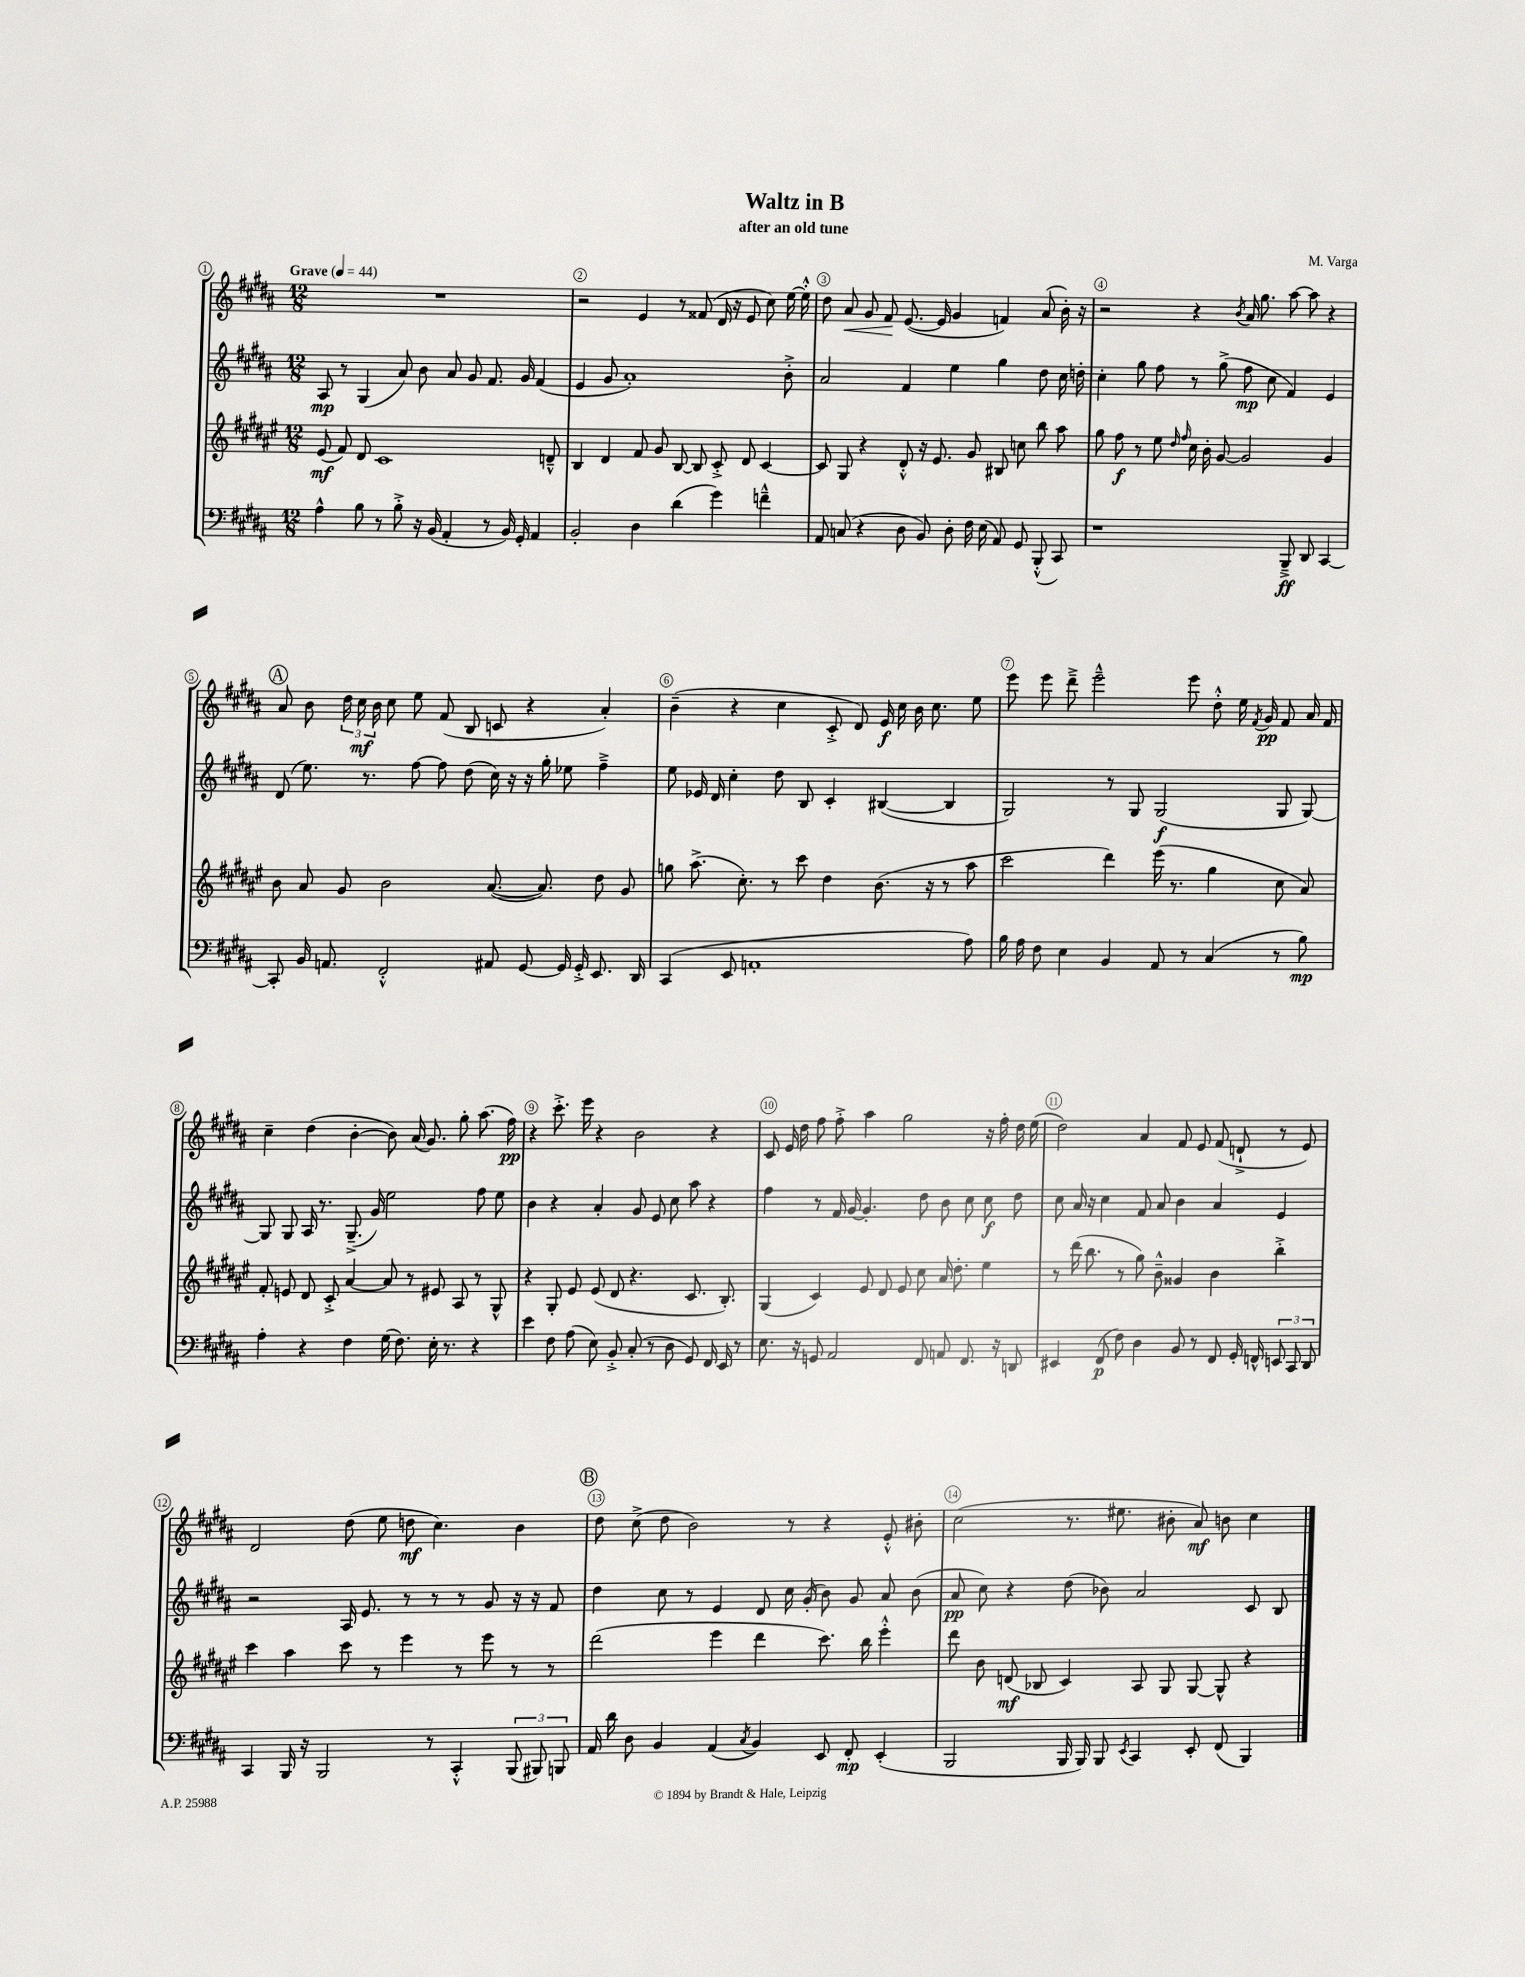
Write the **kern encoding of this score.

**kern	**kern	**kern	**kern
*staff4	*staff3	*staff2	*staff1
*clefF4	*clefG2	*clefG2	*clefG2
*k[f#c#g#d#a#]	*k[f#c#g#d#a#e#]	*k[f#c#g#d#a#]	*k[f#c#g#d#a#]
*M12/8	*M12/8	*M12/8	*M12/8
*MM44	*MM44	*MM44	*MM44
4A#^^	(8e#	8A#	1.r
.	8f#)	8r	.
8B	8d#	(4G#	.
8r	1c#	.	.
8B'^	.	8a#)	.
16r	.	8b	.
(16BB	.	.	.
4AA#'	.	8a#	.
.	.	8g#	.
8r	.	8.f#	.
16BB)	.	.	.
16GG#'	.	16g#	.
4AA#	.	(4f#	.
.	8d~^^	.	.
=	=	=	=
2BB'	4B	4e	2r
.	4d#	8g#	.
.	.	1a#')	.
4D#	8f#	.	4e
.	8g#	.	.
(4d#	[8B	.	8r
.	8B]	.	(8f##
4g#)	8c#'^	.	16d#
.	.	.	16r
.	8d#	.	8e
4f~^^	[4c#	.	8cc#)
.	.	8b'^	[16ee
.	.	.	16ee'^^]
=	=	=	=
8AA#	8c#]	2a#	8dd#
(8C	8G#	.	8a#
4r	4r	.	8g#
.	.	.	8f#
8D#	8d#'^^	4f#	([8.e
8BB)	16r	.	.
.	8.e#	.	16e]
8D#'	.	4ee	4g#
16F#	8g#	.	.
(16E	.	.	.
8AA#)	8B#	4gg#	4f)
8GG#	8cc	.	.
(8BBB'^^	8bb	8dd#	(8a#
8CC#)	8aa#	16cc#	16b')
.	.	16dd'	16r
=	=	=	=
1r	8gg#	4cc#'	2r
.	8ff#	.	.
.	8r	8gg#	.
.	8ee#	8ff#	.
.	16qqdd#	.	.
.	16qqff#	.	.
.	16cc#	8r	4r
.	16b'	.	.
.	[8g#	(8gg#^	.
.	.	.	8qb
.	2g#]	8ff#	16a#
.	.	.	8.gg#
.	.	8cc#	.
8BBB~^	.	4f#)	[8aa#
8DD#	.	.	8aa#]
[4CC#	4g#	4e	4r
=	=	=	=
8CC#']	8b	(8d#	8a#
16BB	8a#	8.ee)	8b
8.AA	.	.	.
.	8g#	.	24dd#
.	.	.	24cc#
.	.	8.r	.
.	.	.	24b
2FF#'^^	2b	.	8cc#
.	.	[8ff#	8ee
.	.	8ff#]	(8f#
.	.	(8dd#	8B
8AA#	([8.a#	16cc#)	8c
.	.	16r	.
[8GG#	.	16r	4r
.	8.a#])	16gg#'	.
16GG#]	.	8ee-	.
16GG#'^	.	.	.
8.EE	8dd#	4ff#~^	4a#')
.	8g#	.	.
16DD#	.	.	.
=	=	=	=
(4CC#	8gg	8ee	(4b~
.	(8.aa#^	16e-	.
.	.	16d#	.
8EE	.	4cc#'	4r
.	8.cc#')	.	.
1AA'	.	.	.
.	8r	8dd#	4cc#
.	8ccc#	8B	.
.	4dd#	4c#'	8c#'^
.	.	.	8d#)
.	(8.b	([4B#	16e
.	.	.	16cc#
.	.	.	16b
.	16r	.	8.cc#
.	8r	4B#]	.
8A#)	8aa#	.	8ee
=	=	=	=
16B	2ccc#	2G#)	8eee
16A#	.	.	.
8F#	.	.	8eee
4E	.	.	8ddd#~^
.	.	.	2eee~^^
4BB	4ddd#)	8r	.
.	.	8G#	.
8AA#	(16eee#	(2G#	.
.	8.r	.	.
8r	.	.	8eee
(4C#	4gg#	.	8dd#'^^
.	.	.	16ee
.	.	.	8qf#
.	.	.	16g#
8r	8cc#	8G#	8f#
8B)	8a#)	[8G#)	16a#
.	.	.	16f#
=	=	=	=
4A#'	8f#'	8G#]	4cc#~
.	8e	8G#	.
4r	8d#	16A#	(4dd#
.	.	8.r	.
.	8c#'^	.	.
4F#	[4a#	(8.G#~^	[4b'
.	.	16g#)	.
(16G#	8a#]	2ee	8b])
8.F#)	.	.	.
.	8r	.	(16a#
.	.	.	8.g#)
16E'	8e#	.	.
8.r	.	.	.
.	8A#	.	8gg#'
4r	8r	8ff#	(8.aa#
.	8G#^^	8ee	.
.	.	.	16ff#)
=	=	=	=
4e	4r	4b	4r
8F#	8G#'	4r	8.ccc#'^
(8A#	8e#	.	.
.	.	.	16eee
8E)	(8e#	4a#'	4r
8BB'^	8d#	.	.
(8C#'	4.r	8g#	2b
8r	.	8e	.
8D#	.	8cc#	.
8GG#)	8.c#	8aa#	.
16FF#	.	4r	4r
16EE	8.B')	.	.
8r	.	.	.
=	=	=	=
8.E	(4G#	4ff#	8c#
.	.	.	16e
16r	.	.	16dd#
8GG	4c#)	8r	8ff#
2AA#	.	16f#	8ff#'^
.	.	[16g#	.
.	8e#	4.g#']	4aa#
.	8d#	.	.
.	8e#	.	2gg#
8FF#	8cc#	8dd#	.
8AA	16a#	8b	.
.	8.dd#'	.	.
8.FF#	.	8cc#	.
.	4ee#	8cc#	16r
16r	.	.	16ff#'
8DD	.	8dd#	16dd#
.	.	.	(16ee
=	=	=	=
4EE#	8r	8cc#	2dd#)
.	(16ddd#	16a#	.
.	8.bb	16r	.
(8FF#	.	4cc#	.
8F#)	8r	.	.
4D#	8gg#)	8f#	4a#
.	8b~^^	8a#	.
8BB	4g##	4b	8f#
8r	.	.	8e
8FF#	4b	4a#	(8f#
16GG#'	.	.	8d`^
16FF^^	.	.	.
12EE	4bb'^	4e	8r
12CC#	.	.	.
.	.	.	8e)
12DD#	.	.	.
=	=	=	=
4CC#	4ccc#	2r	2d#
16BBB	4aa#	.	.
16r	.	.	.
2BBB	.	.	.
.	8ccc#	16A#	(8dd#
.	.	8.e	.
.	8r	.	8ee
.	4eee#	8r	8dd
8r	.	8r	4.cc#)
4CC#'^^	8r	8r	.
.	8eee#	8g#	.
(12BBB	8r	16r	4b
.	.	16r	.
12BBB#)	.	.	.
.	8r	8f#	.
12BBB	.	.	.
=	=	=	=
16AA#	(2ddd#	4dd#	8dd#
16d#	.	.	.
8D#	.	.	(8cc#^
4BB	.	8cc#	8dd#
.	.	8r	2b)
(4AA#	4eee#	4e	.
8qC#	.	.	.
4BB)	4ddd#	8d#	.
.	.	16cc#	8r
.	.	(16g#'	.
8EE	8.ccc#)	8b)	4r
8FF#'	.	8g#	.
.	16bb	.	.
(4EE'	4eee#'^^	8a#	8e'^^
.	.	(8b	8b#'
=	=	=	=
2BBB	8ddd#	8a#	(2cc#
.	8b	8cc#)	.
.	(8d	4r	.
.	8B-	.	.
16BBB	4c#)	(8dd#	8.r
16BBB)	.	.	.
8BBB	.	8b-)	.
.	.	.	8.ee#
8qEE	.	.	.
4CC#	8A#	2a#	.
.	8G#	.	8b#'
8EE'	[8G#	.	8a#)
(8FF#	8G#^^]	.	8b
4BBB)	4r	8c#	4cc#
.	.	8B	.
==	==	==	==
*-	*-	*-	*-
